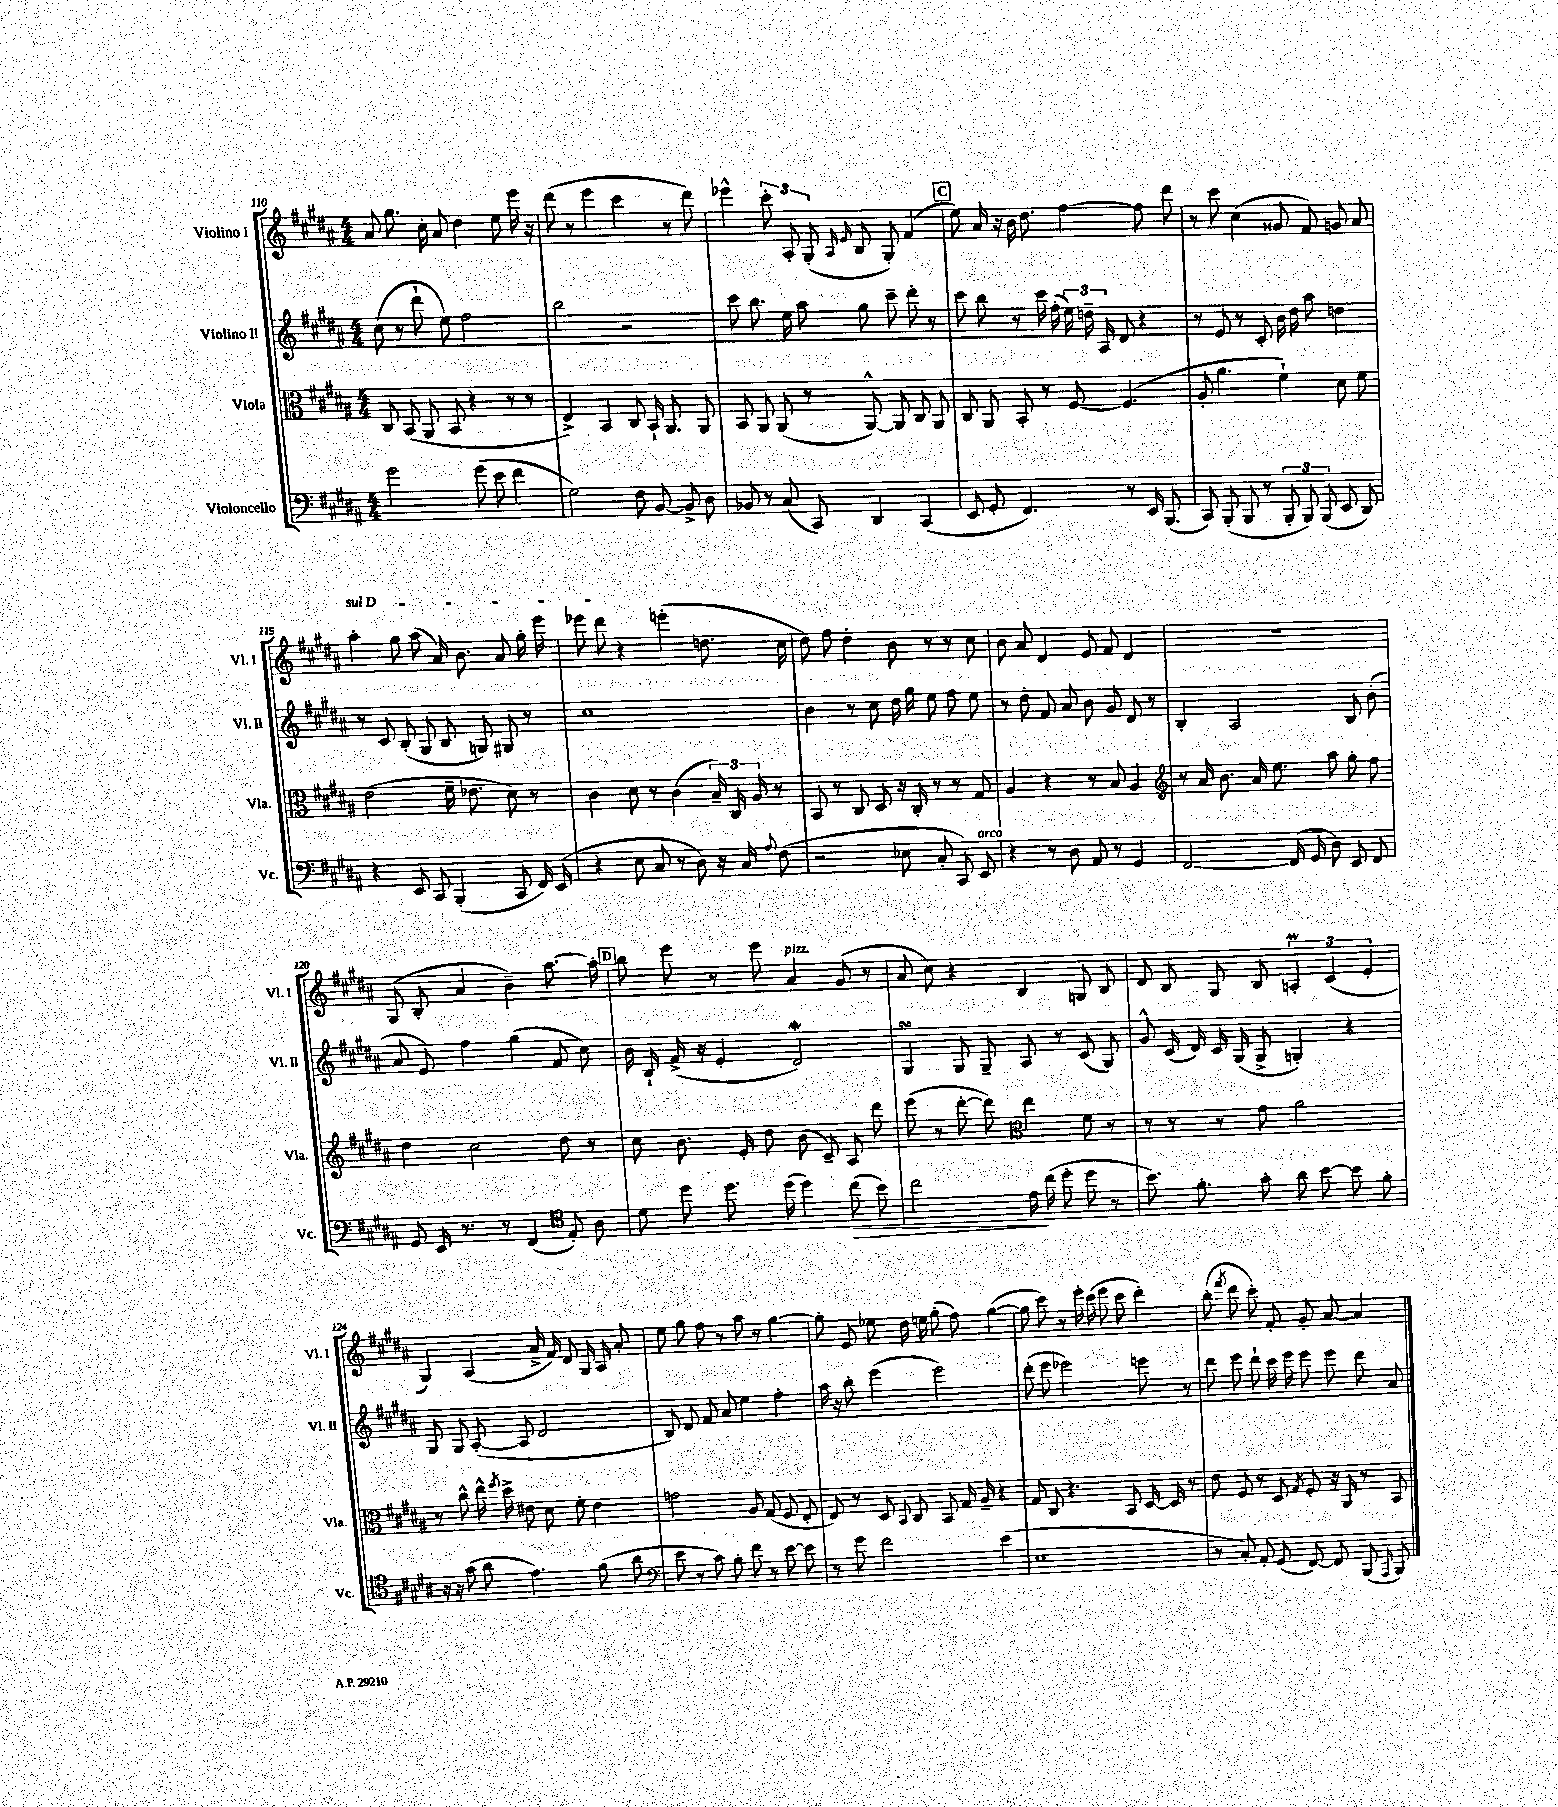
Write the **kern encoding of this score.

**kern	**kern	**kern	**kern
*staff4	*staff3	*staff2	*staff1
*clefF4	*clefC3	*clefG2	*clefG2
*k[f#c#g#d#a#]	*k[f#c#g#d#a#]	*k[f#c#g#d#a#]	*k[f#c#g#d#a#]
*M4/4	*M4/4	*M4/4	*M4/4
2g#	8C#	(8cc#	8a#
.	(8BB	8r	8.gg#
.	8AA#	8ddd#`	.
.	.	.	16cc#'
.	8BB	8ee)	8a#
(8g#	4r	2ff#	4dd#
8e	.	.	.
4f#	8r	.	8ee
.	8r	.	16eee
.	.	.	16r
=	=	=	=
2G#)	4E^)	2bb	(8ddd#
.	.	.	8r
.	4BB	.	4eee
8F#	8C#	2r	4ccc#
[8BB	16BB`	.	.
.	8.AA#	.	.
8BB^]	.	.	8r
8D#	8AA#	.	8ddd#)
=	=	=	=
8BB-	8BB	8ccc#	4eee-^^
8r	8AA#	8.bb	.
(8C#	(8AA#	.	12ccc#'
.	.	16ee	.
.	.	.	12A#'
8CC#)	8r	8aa#	.
.	.	.	(12G#'
.	.	.	16qqA#
.	.	.	16qqe
4DD#	[8AA#^^)	8gg#	8B
.	8AA#]	8ccc#~	8G#')
(4CC#	8C#	8ddd#'	(4f#
.	8AA#	8r	.
=	=	=	=
8EE	8C#	8ccc#	8ee)
8GG#'	8AA#	8bb	16a#
.	.	.	16r
4.FF#)	8BB'	8r	16b
.	.	.	8.dd#
.	8r	16ccc#	.
.	.	(16ff#'	.
.	[8F#	24ee)	[4ff#
.	.	24dd~	.
.	.	24A#	.
8r	(4.F#]	8d#	.
16EE	.	4r	8ff#]
(8.BBB	.	.	.
.	.	.	8ddd#
=	=	=	=
8CC#)	8A#'	8r	8r
(8BBB'	4.a#	8e	8ccc#
8BBB	.	8r	(4cc#
8r	.	8c#'	.
12BBB'	4f#`)	16b	8g##
.	.	16dd#	.
12BBB)	.	.	.
.	.	8aa#	8f#)
(12BBB	.	.	.
8EE	8d#	4dd	8g
8DD#)	8f#	.	8a#
=	=	=	=
4r	(2e	8r	4aa#'
.	.	8c#	.
8EE	.	(8B'	8gg#
8CC#	.	8G#	(8aa#
(4BBB'	16f#~	8B	16a#)
.	8.e-	.	8.b
.	.	8G)	.
8CC#	8d#)	8G#	8a#
16FF#)	8r	8r	16gg#'
(16EE	.	.	16eee
=	=	=	=
4r	4c#	1cc#	8eee-
.	.	.	8ddd#
8E	8d#	.	4r
8C#	8r	.	.
8r	(4c#	.	(4eee'
8D#)	.	.	.
16r	24B~)	.	8.dd
.	24C#	.	.
16C#	.	.	.
.	24A#	.	.
8qqA#	.	.	.
(8F#	8r	.	.
.	.	.	16cc#
=	=	=	=
2r	8BB	4b	8dd#)
.	8r	.	8ff#
.	8C#	8r	4dd#'
.	8D#	8cc#	.
8E-	16r	16dd#	8b
.	16C#'	16gg#	.
8C#'	8r	8ee	8r
8CC#)	8r	8ff#	8r
8EE	8G#	8ee	8cc#
=	=	=	=
4r	4A#	8r	8b
.	.	8dd#'	8a#
8r	4r	8f#	4d#
8D#	.	8a#	.
8AA#	8r	8b	8e
8r	8B	8g#	8f#
4GG#	4A#	8d#	4d#
.	.	8r	.
=	=	=	=
*	*clefG2	*	*
[2FF#	8r	4B'	1r
.	16a#	.	.
.	8.b	.	.
.	.	2A#	.
.	16a#	.	.
.	8.ee	.	.
(16FF#]	.	.	.
16GG#	.	.	.
8D#)	8aa#	.	.
8EE	8gg#'	8B	.
8FF#	8ff#	(8b'	.
=	=	=	=
8GG#	4dd#	8a#	(8G#
16EE	.	8e)	8B'
8.r	.	.	.
.	2cc#	4ff#	4a#
8r	.	.	.
(4FF#	.	(4gg#	4b~)
*clefC4	*	*	*
8E')	8dd#	8f#	[8.aa#
8A#	8r	8cc#)	.
.	.	.	16aa#']
=	=	=	=
8d#	8cc#	16b	8bb
.	.	16B`	.
8dd#	8.b	(16f#^	8eee
.	.	16r	.
8.dd#	.	4e'	8r
.	16e'	.	.
.	8dd#	.	8eee
(16dd#	.	.	.
4dd#)	(8b	2d#)	4a#
.	8c#~)	.	.
(8cc#	8A#	.	(8g#
8b)	8ddd#	.	8r
=	=	=	=
2cc#	(8eee	4G#	8a#
.	8r	.	8cc#)
.	[8ddd#'	8G#	4r
.	8ddd#])	8G#~	.
*	*clefC3	*	*
16e	4ee	8A#	4B
(16cc#	.	.	.
8dd#'	.	8r	.
8dd#	8f#	(8c#	8G
8r	8r	8G#)	8B
=	=	=	=
8.b)	8r	8g#^^	8d#
.	8r	(16c#	8B
8.f#'	.	16d#)	.
.	8r	16c#	8G#
.	.	(16G#	.
8g#'	8g#	8G#^	8B
8a#	2a#	4G')	6A'
[8b	.	.	.
.	.	.	(6c#
8b]	.	4r	.
.	.	.	6e'
8f#'	.	.	.
=	=	=	=
16r	8r	8G#	4G#)
16r	.	.	.
(8g#	8cc#^^	8G#	.
8a#	16ee^^	([8A#'	(4A#
.	8qff#	.	.
.	16dd#^	.	.
4.e)	8e#	8A#]	.
.	8d#	2d#	16a#^
.	.	.	16f#)
.	8f#'	.	8d#
(8f#	4e#	.	16G#
.	.	.	16A#
8a#	.	.	8a#'
=	=	=	=
*clefF4	*	*	*
8e	2g	8B)	8ee
8r	.	8d#	8gg#
8c#)	.	8f#	8ff#
8B'	.	8a#	8r
8f#	8A#	4ee	8aa#
8r	(8G#	.	8r
[8e	8F#	4ff#'	[4gg#
8e]	8E'	.	.
=	=	=	=
8r	8E)	16aa#	8gg#']
.	.	16r	.
8g#	8r	8bb'	8e
2f#	8D#	(4eee	8ee-
.	8qqBB	.	.
.	8C#	.	16dd#
.	.	.	16ee
.	8BB	2eee)	(8gg#'
.	16G#	.	8ff#)
.	16A#~	.	.
(4e	4r	.	([4gg#
=	=	=	=
1E	8G#	(8ddd#'	8gg#]
.	8C#	8eee	8ccc#)
.	4.r	2eee-)	8r
.	.	.	16eee'
.	.	.	(16ccc#
.	.	.	8eee
.	8BB	.	8ccc#
.	[16D#	8eee	4ddd#')
.	16D#]	.	.
.	8r	8r	.
=	=	=	=
8r	8e	8ddd#	(8bb'
.	.	.	8qfff#
8C#')	8F#	8eee	8ddd#
8AA#'	8r	8ddd#`	8ccc#')
(8GG#	8D#	16ccc#	8f#'
.	.	16eee	.
.	8qG#	.	.
[8FF#)	8F#'	8eee	8g#'
8FF#]	16r	8eee	[8a#
.	16AA#	.	.
(8BBB	8r	8ddd#	4a#]
16qqAAA#	.	.	.
8BBB)	8BB	8a#	.
==	==	==	==
*-	*-	*-	*-
